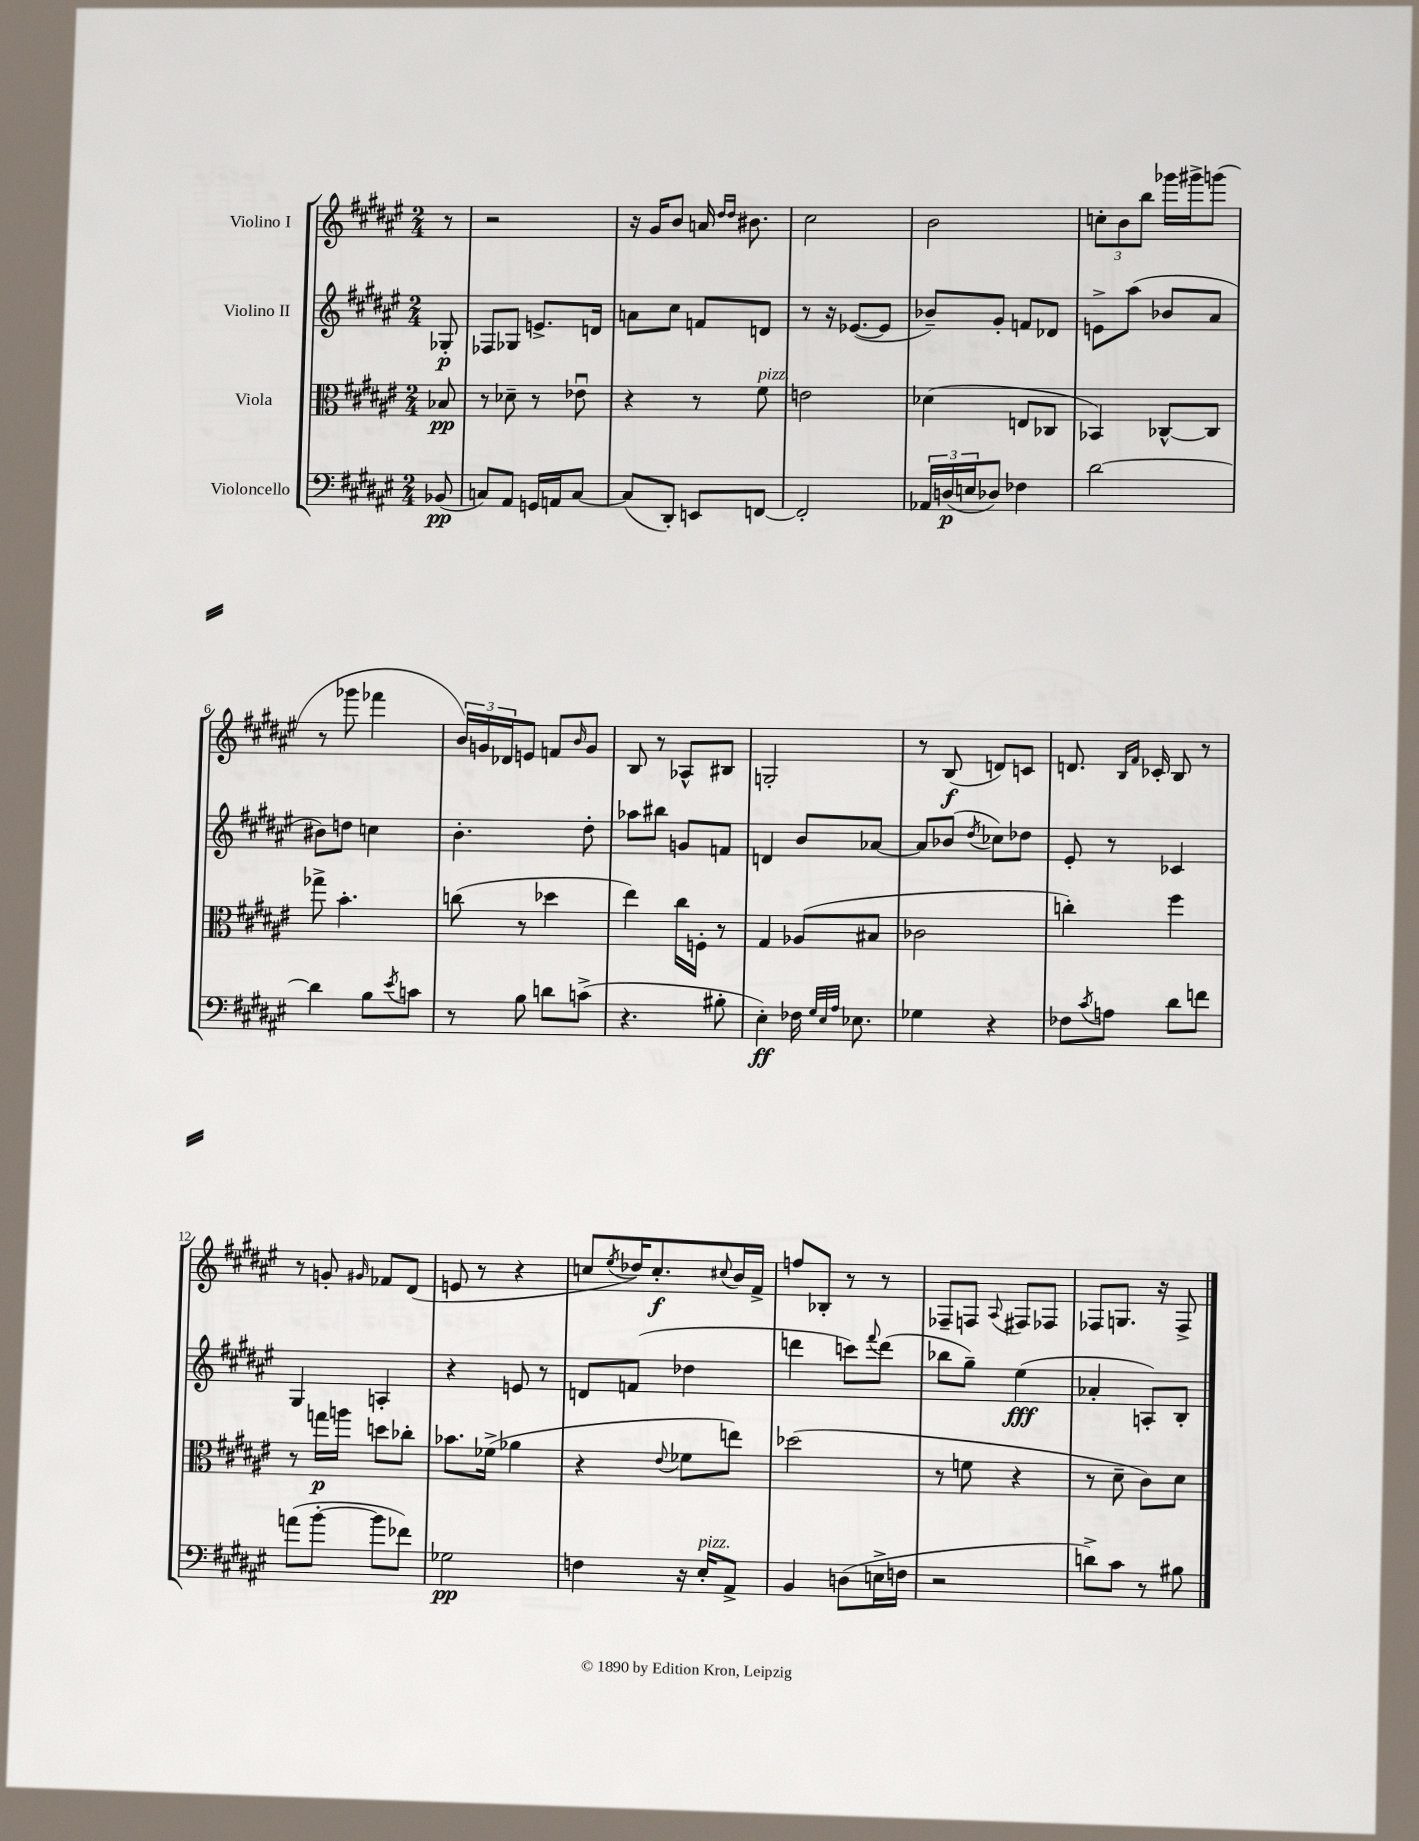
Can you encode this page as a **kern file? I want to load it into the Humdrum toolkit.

**kern	**kern	**kern	**kern
*staff4	*staff3	*staff2	*staff1
*clefF4	*clefC3	*clefG2	*clefG2
*k[f#c#g#d#a#e#]	*k[f#c#g#d#a#e#]	*k[f#c#g#d#a#e#]	*k[f#c#g#d#a#e#]
*M2/4	*M2/4	*M2/4	*M2/4
(8BB-/	8B-/	8G-'/	8r
=	=	=	=
8C/L)	8r	8F-/L	2r
8AA#/J	8d-~\	8G-/J	.
16GG/LL	8r	8.e^/L	.
16AA/J	.	.	.
[8C/J	8e-u\	.	.
.	.	16d/Jk	.
=	=	=	=
(8C/]L	4r	8a\L	16r
.	.	.	16g#/LK
8DD#'/J)	.	8cc#\J	8b/J
8EE/L	8r	8f/L	16a/
.	.	.	16qqdd#/LL
.	.	.	16qqdd#/JJ
.	.	.	8.b#\
[8FF/J	8f#\	8d/J	.
=	=	=	=
2FF'/]	2e\	8r	2cc#\
.	.	16r	.
.	.	([8.e-/L	.
.	.	8e-/]J	.
=	=	=	=
24AA-/LL	(4d-\	8b-~/L)	2b\
(24D/	.	.	.
24E/J	.	.	.
8D-/J)	.	8g#'/J	.
4F-\	8E/L	8f/L	.
.	8C-/J	8d-/J	.
=	=	=	=
[2d#\	4BB-/)	8e^\L	12cc'\L
.	.	.	12b\
.	.	(8aa#\J	.
.	.	.	12bb\J
.	[8C-^^/L	8b-/L	16ggg-\LL
.	.	.	16ggg#^\J
.	8C-/]J	8a#/J	(8ggg\J
=	=	=	=
4d#\]	8gg-^\	8b#\L)	8r
.	4.b'\	8dd\J	8ggg-\
8B\L	.	4cc\	4fff-\
8qe#/	.	.	.
8c\J	.	.	.
=	=	=	=
8r	(8cc\	4.b'\	24b/LL)
.	.	.	24g/
.	.	.	24d-/J
8B\	8r	.	8e/J
8d\L	4dd-\	.	8f/L
.	.	.	16qqb/
(8c^\J	.	8dd#'\	8g/J
=	=	=	=
4.r	4ee#\)	8aa-\L	8B/
.	.	8bb#\J	8r
.	16cc#\LL	8g/L	8A-^^/L
.	16F'\JJ	.	.
8B#'\	8r	8f/J	8B#/J
=	=	=	=
4E#'\)	4G#/	4d/	2G'/
16F-\	(8A-/L	8b/L	.
32qqG#/LLL	.	.	.
32qqE#/	.	.	.
32qqA#/JJJ	.	.	.
8.E-\	.	.	.
.	8B#/J	[8a-/J	.
=	=	=	=
4G-\	2c-\	8a-/]L	8r
.	.	(8b-/J	(8B/
.	.	8qdd#/	.
4r	.	8cc-\L)	8d/L)
.	.	8dd-\J	8c/J
=	=	=	=
8F-\L	4cc'\)	8e#'/	8.d/
8qc#/	.	.	.
8A\J	.	8r	.
.	.	.	16qqB/LL
.	.	.	16qqf#/JJ
.	.	.	16c-'/
8d#\L	4ff#\	4c-/	8B/
8f\J	.	.	8r
=	=	=	=
(8a\L	8r	4G#/	8r
[8b'\J	16gg\LL	.	8g'/
.	16aa\JJ	.	.
.	.	.	16qqg#/
8b\]L	8dd\L	4A'/	8f-/L
8f-\J)	8cc-'\J	.	(8d#/J
=	=	=	=
2G-\	8.b-\L	4r	8e/
.	.	.	8r
.	(16f-^\Jk	.	.
.	4a-\	8e/	4r
.	.	8r	.
=	=	=	=
4F\	4r	8d/L	8cc/L
.	.	.	8qee#/
.	.	(8f/J	16dd-/K)
.	.	.	8.cc'/
.	8qqe#/	.	.
16r	8f-\L	4dd-\	.
16E#'/LK	.	.	.
.	.	.	8qqcc#/
8AA#^/J	8ee\J)	.	16b/L
.	.	.	16f#^/JJ
=	=	=	=
4BB/	(2dd-\	4ddd\	8ff/L
.	.	.	8B-'/J
(8D\L	.	8ccc\L)	8r
.	.	8qqfff#/	.
16E^\L	.	(8ddd\J	8r
16F\JJ	.	.	.
=	=	=	=
2r	8r	8bb-\L	8F-~/L
.	8f\	8gg#~\J)	8F/J
.	.	.	8qqA#/
.	4r	(4ee#\	8F#/L
.	.	.	8F-/J
=	=	=	=
8d^\L)	8r	4a-'/	8F-/L
8c#\J	8d#~\	.	8.G/J
8r	8c#\L)	8A'/L)	.
.	.	.	16r
8B#\	8d#\J	8B'/J	8F-^/
==	==	==	==
*-	*-	*-	*-
